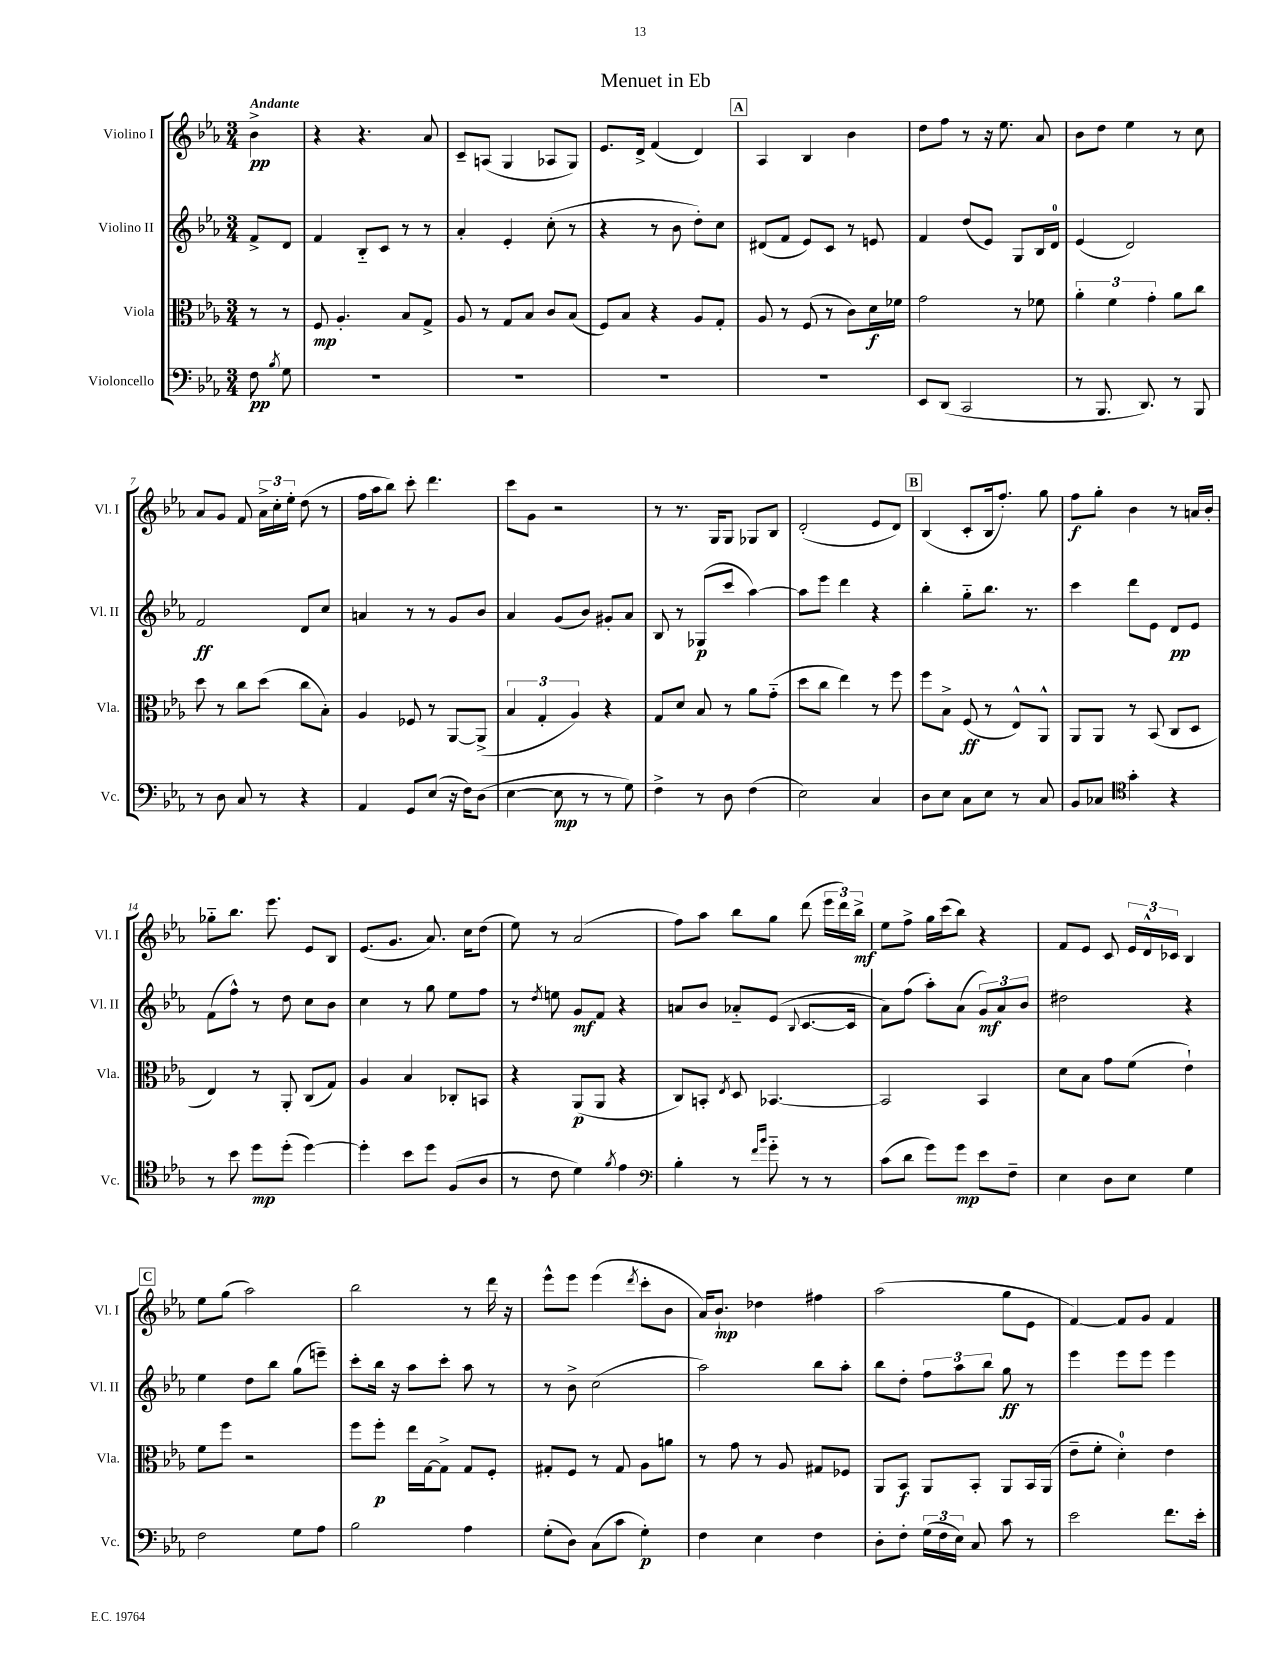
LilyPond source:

\header { title = "Menuet in Eb" }
<<
\new StaffGroup <<
\new Staff = "s0" \with { instrumentName = "Violino I" shortInstrumentName = "Vl. I" } {
    \clef treble \key ees \major \numericTimeSignature \time 3/4 \partial 4 \tempo "Andante"
    \autoBeamOff bes'4->\pp |
    r4 r4. aes'8 |
    c'8[-- a8]( g4 aes8[ g8]) |
    ees'8.[ d'16]-> f'4( d'4) |
    \mark \markup { \box "A" } aes4 bes4 bes'4 |
    d''8[ f''8] r8 r16 ees''8. aes'8 |
    bes'8[ d''8] ees''4 r8 c''8 |
    aes'8[ g'8] f'8 \tuplet 3/2 { aes'16[-> c''16-. ees''16]-. } d''8( r8 |
    f''16[ aes''16 bes''8]) c'''8-. d'''4. |
    c'''8[ g'8] r2 |
    r8 r8. g16[ g8] ges8[ bes8] |
    d'2-.( ees'8[ d'8]) |
    \mark \markup { \box "B" } bes4( c'8[-. bes16 f''8.]-.) g''8 |
    f''8[\f g''8]-. bes'4 r8 a'16[ bes'16]-. |
    ges''8[-_ bes''8.] ees'''8. ees'8[ bes8] |
    ees'8.[( g'8.] aes'8.) c''16[ d''8]( |
    ees''8) r8 aes'2( |
    f''8[) aes''8] bes''8[ g''8] d'''8( \tuplet 3/2 { ees'''16[ d'''16) bes''16]->\mf } |
    ees''8[ f''8]-> g''16[ c'''16( bes''8]) r4 |
    f'8[ ees'8] c'8 \tuplet 3/2 { ees'16[ d'16-^ ces'16] } bes4 |
    \mark \markup { \box "C" } ees''8[ g''8]( aes''2) |
    bes''2 r8 d'''16 r16 |
    ees'''8[-^ ees'''8] ees'''4( \acciaccatura { d'''8 } c'''8[-. bes'8] |
    aes'16[) bes'8.]-!\mp des''4 fis''4 |
    aes''2( g''8[ ees'8] |
    f'4~) f'8[ g'8] f'4 \bar "|." |
}
\new Staff = "s1" \with { instrumentName = "Violino II" shortInstrumentName = "Vl. II" } {
    \clef treble \key ees \major \numericTimeSignature \time 3/4 \partial 4
    \autoBeamOff f'8[-> d'8] |
    f'4 bes8[-_ c'8] r8 r8 |
    aes'4-. ees'4-. c''8-.( r8 |
    r4 r8 bes'8 d''8[-.) c''8] |
    \mark \markup { \box "A" } dis'8[( f'8] ees'8[) c'8] r8 e'8 |
    f'4 d''8[( ees'8]) g8[ bes16 d'16]-0 |
    ees'4( d'2) |
    f'2\ff d'8[ c''8] |
    a'4 r8 r8 g'8[ bes'8] |
    aes'4 g'8[( bes'8]) gis'8[-. aes'8] |
    bes8 r8 ges8[\p( c'''8] aes''4~) |
    aes''8[ ees'''8] d'''4 r4 |
    \mark \markup { \box "B" } bes''4-. g''8[-_ bes''8.] r8. |
    c'''4 d'''8[ ees'8] d'8[\pp ees'8] |
    f'8[( f''8]-^) r8 d''8 c''8[ bes'8] |
    c''4 r8 g''8 ees''8[ f''8] |
    r8 \acciaccatura { d''8 } e''8 g'8[\mf f'8] r4 |
    a'8[ bes'8] aes'8[-_ ees'8]( \appoggiatura { bes8 } c'8.[~ c'16] |
    aes'8[) f''8]( aes''8[-.) aes'8]( \tuplet 3/2 { g'8[\mf) aes'8 bes'8] } |
    dis''2 r4 |
    \mark \markup { \box "C" } ees''4 d''8[ bes''8] g''8[( e'''8]--) |
    c'''8[-. bes''16] r16 aes''8[ c'''8]-. aes''8 r8 |
    r8 bes'8-> c''2( |
    aes''2) bes''8[ aes''8]-. |
    bes''8[ d''8]-. \tuplet 3/2 { f''8[ aes''8 bes''8] } g''8\ff r8 |
    ees'''4 ees'''8[ ees'''8] ees'''4 \bar "|." |
}
\new Staff = "s2" \with { instrumentName = "Viola" shortInstrumentName = "Vla." } {
    \clef alto \key ees \major \numericTimeSignature \time 3/4 \partial 4
    \autoBeamOff r8 r8 |
    f8\mp aes4.-. bes8[ g8]-> |
    aes8 r8 g8[ bes8] c'8[ bes8]( |
    f8[) bes8] r4 aes8[ g8]-. |
    \mark \markup { \box "A" } aes8 r8 f8( r8 c'8[) d'16\f fes'16] |
    g'2 r8 fes'8 |
    \tuplet 3/2 { aes'4-. f'4 g'4-. } aes'8[ c''8] |
    d''8 r8 c''8[ d''8]( c''8[ bes8]-.) |
    aes4 fes8 r8 aes,8[~ aes,8]->( |
    \tuplet 3/2 { bes4 g4-. aes4) } r4 |
    g8[ d'8] bes8 r8 aes'8[ g'8]-_( |
    d''8[ c''8] ees''4) r8 f''8 |
    \mark \markup { \box "B" } f''8[ bes8]-> f8\ff( r8 ees8[-^) aes,8]-^ |
    aes,8[ aes,8] r8 bes,8( c8[ d8] |
    ees4) r8 aes,8-. c8[( g8]) |
    aes4 bes4 ces8[-. b,8] |
    r4 aes,8[\p( aes,8] r4 |
    c8[) b,8]-. \acciaccatura { ees8 } d8 bes,4.~ |
    bes,2 bes,4 |
    d'8[ bes8] g'8[ f'8]( ees'4-!) |
    \mark \markup { \box "C" } f'8[ f''8] r2 |
    f''8[ f''8]-.\p ees''16[ g16~ g8]-> g8[ f8]-. |
    gis8[-. f8] r8 gis8 aes8[ a'8] |
    r8 g'8 r8 aes8 gis8[ fes8] |
    aes,8[ bes,8]\f aes,8[ bes,8]-. aes,8[ bes,16 aes,16]( |
    ees'8[-- f'8]-. d'4-0-.) ees'4 \bar "|." |
}
\new Staff = "s3" \with { instrumentName = "Violoncello" shortInstrumentName = "Vc." } {
    \clef bass \key ees \major \numericTimeSignature \time 3/4 \partial 4
    \autoBeamOff f8\pp \acciaccatura { bes8 } g8 |
    R2. |
    R2. |
    R2. |
    \mark \markup { \box "A" } R2. |
    ees,8[ d,8]( c,2 |
    r8 bes,,8. d,8.) r8 bes,,8 |
    r8 d8 c8 r8 r4 |
    aes,4 g,8[ ees8]( r16 f16[) d8]( |
    ees4~ ees8\mp r8 r8 g8) |
    f4-> r8 d8 f4( |
    ees2) c4 |
    \mark \markup { \box "B" } d8[ ees8] c8[ ees8] r8 c8 |
    bes,8[ ces8] \clef tenor g'4-. r4 |
    r8 bes'8 d''8[\mp d''8]-.( d''4~) |
    d''4-. bes'8[ d''8] f8[( aes8] |
    r8 c'8 d'4) \acciaccatura { f'8 } ees'4 |
    \clef bass bes4-. r8 \grace { f'16[ bes'16] } g'8-_ r8 r8 |
    c'8[( d'8] g'8[) g'8]\mp ees'8[ f8]-- |
    ees4 d8[ ees8] g4 |
    \mark \markup { \box "C" } f2 g8[ aes8] |
    bes2 aes4 |
    g8[-.( d8]) c8[( c'8] g4-.\p) |
    f4 ees4 f4 |
    d8[-. f8]-. \tuplet 3/2 { g16[( f16 ees16]) } c8 c'8 r8 |
    ees'2 f'8.[ ees'16]-. \bar "|." |
}
>>
>>
